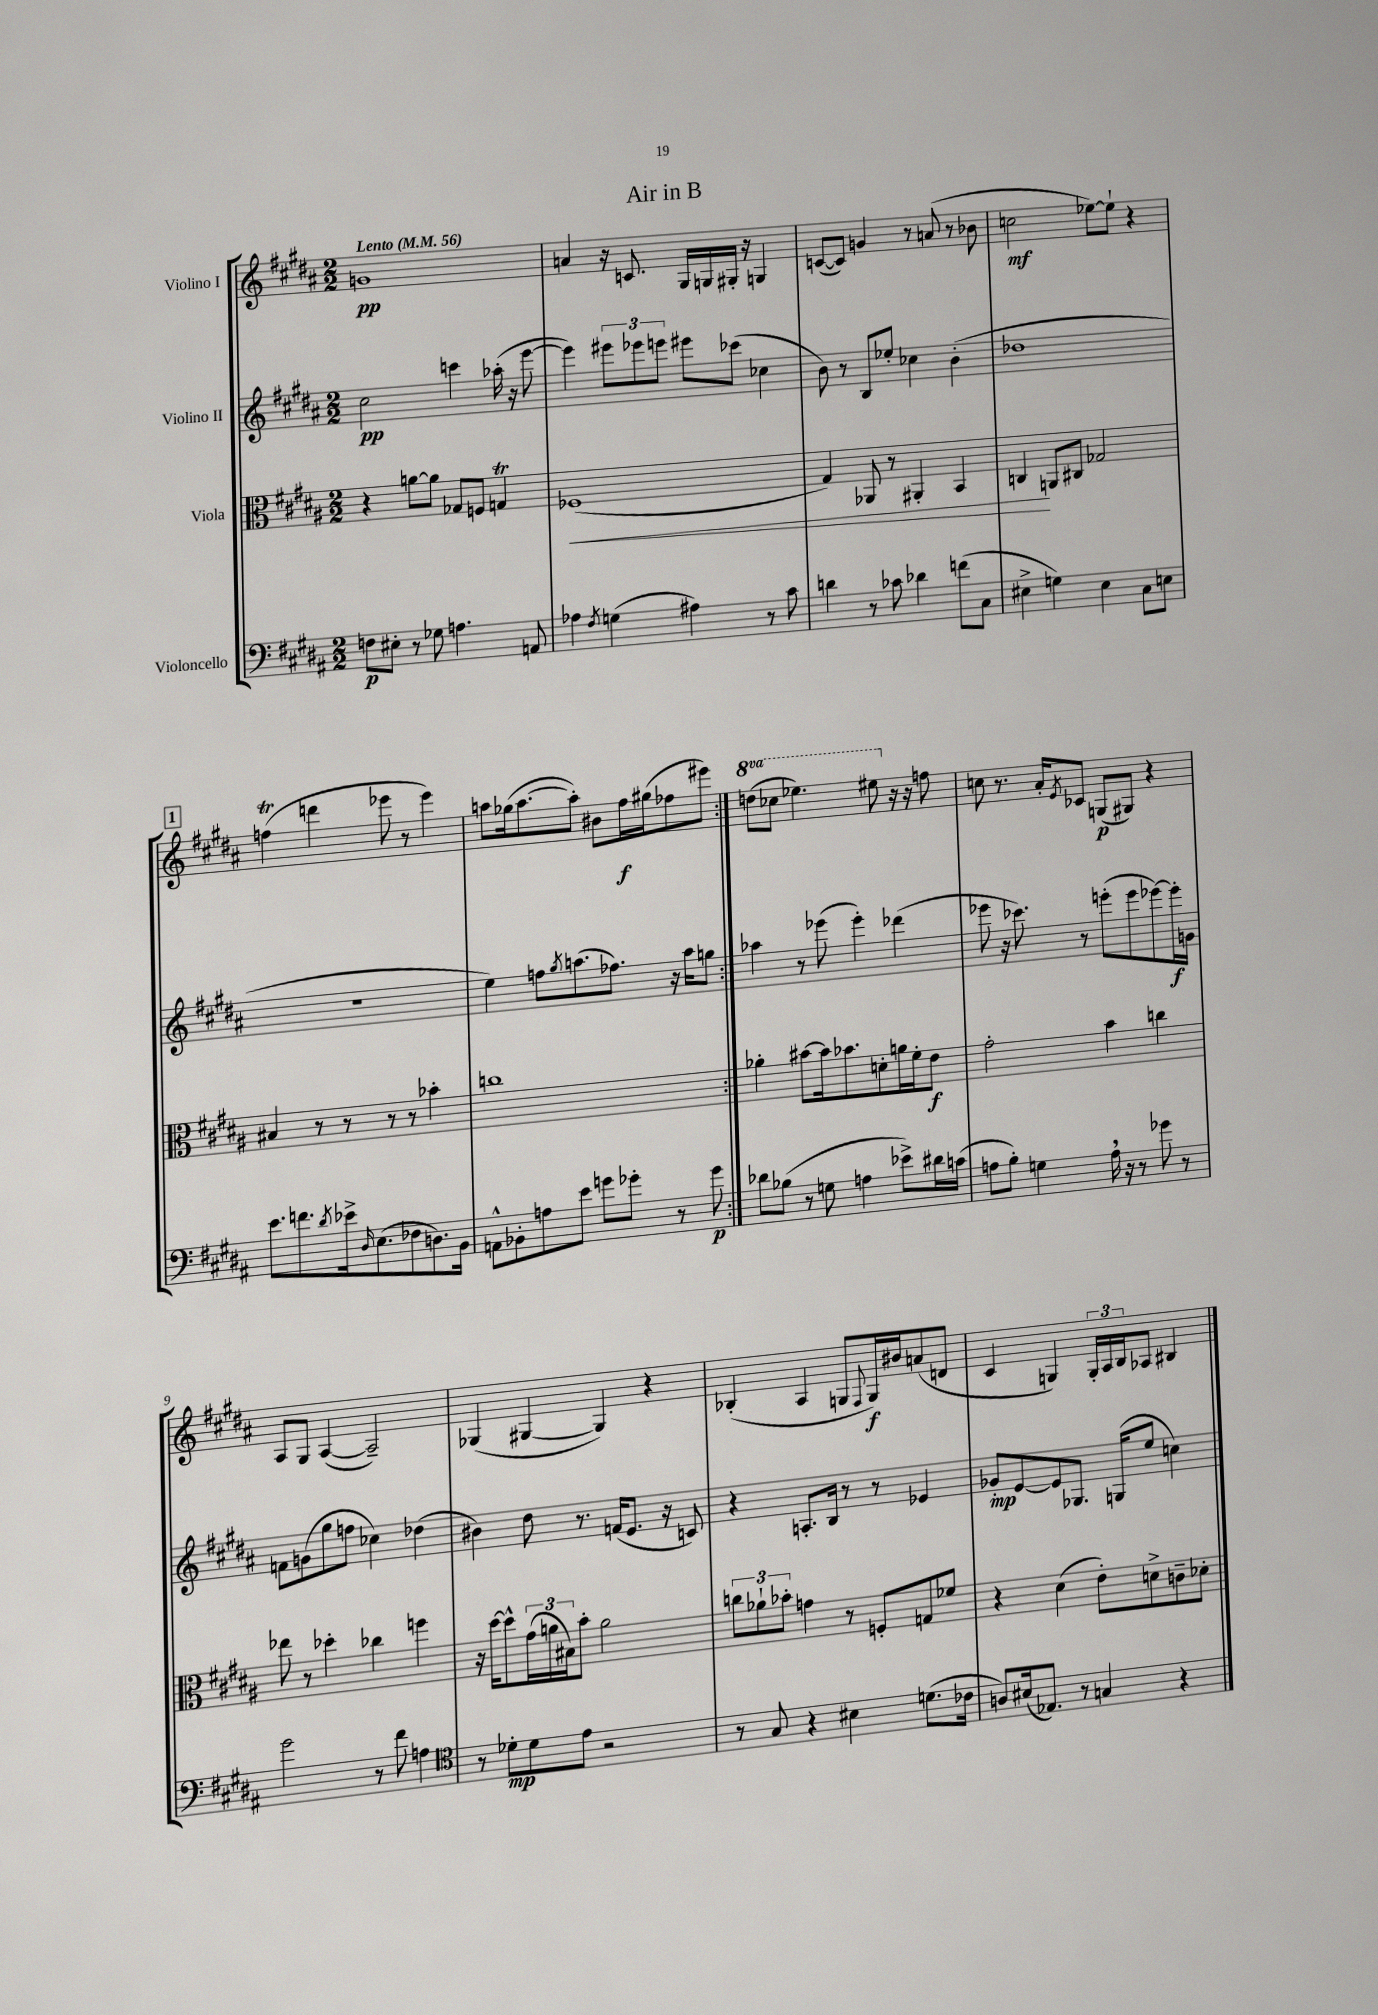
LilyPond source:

\header { title = "Air in B" }
<<
\new StaffGroup <<
\new Staff = "s0" \with { instrumentName = "Violino I" } {
    \clef treble \key b \major \numericTimeSignature \time 2/2 \set Staff.ottavationMarkups = #ottavation-simple-ordinals \tempo "Lento" 4 = 56
    \repeat volta 2 { g'1\pp |
    a'4 r16 c'8. gis16 g16 gis16-. r16 g4 |
    c'8~( c'8) g'4 r8 a'8( r8 bes'8 |
    c''2\mf ees''8~) ees''8-! r4 |
    \mark \markup { \box "1" } f''4\trill( d'''4 ees'''8 r8 ees'''4) |
    a''8 ges''16( a''8.~ a''8-.) bis'8 fis''16\f gis''16( fes''8 eis'''8) | }
    \ottava #1 d'''8( ces'''8 ees'''4.) eis'''8 \ottava #0 r16 r16 f''8 |
    c''8 r8. ais'16-. \acciaccatura { e'8 } ces'8 g8\p( gis8) r4 |
    ais8 gis8 ais4~( ais2--) |
    ges4( gis4~ gis4) r4 |
    bes4-.( ais4 g8 \appoggiatura { fis8 } g16\f) bis'16 a'8( d'8 |
    cis'4 g4) \tuplet 3/2 { g16-. ais16 b16 } aes8 bis4 \bar "|." |
}
\new Staff = "s1" \with { instrumentName = "Violino II" } {
    \clef treble \key b \major \numericTimeSignature \time 2/2
    \repeat volta 2 { cis''2\pp c'''4 aes''16-.( r16 e'''8~ |
    e'''4) \tuplet 3/2 { eis'''8 ees'''8 e'''8 } eis'''8 ces'''8( ces''4 |
    b'8) r8 b8 ees''8-. ces''4 b'4-.( |
    des''1 |
    \mark \markup { \box "1" } R1 |
    e''4) f''8 \acciaccatura { gis''8 } a''8.( fes''8.) r16 a''16 g''8 | }
    aes''4 r8 ees'''8( ees'''4-.) des'''4( |
    ees'''8 r16 ces'''8.) r8 e'''8-.( e'''8 ees'''8~) ees'''16-.\f g'16 |
    f'8 g'8( gis''8 f''8 ces''4) des''4( |
    bis'4) dis''8 r8. f'16( e'8. r16 c'8) |
    r4 a8.-. b16 r8 r8 ees'4 |
    ges'8-.\mp e'8~ e'8 ges8. g16( e''8 c''4) \bar "|." |
}
\new Staff = "s2" \with { instrumentName = "Viola" } {
    \clef alto \key b \major \numericTimeSignature \time 2/2
    \repeat volta 2 { r4 a'8~ a'8 ges8 f8 g4\trill |
    fes1\<( |
    gis4) aes,8 r8 ais,4-. b,4 |
    c4\! a,8 cis8 ges2 |
    \mark \markup { \box "1" } bis4 r8 r8 r8 r8 bes'4-. |
    c''1 | }
    aes'4-. bis'8~ bis'16 bes'8. d'8-. a'16 fis'16-. e'8\f |
    gis'2-. b'4 c''4 |
    ees''8 r8 des''4-. ces''4 f''4 |
    r16 dis''16~ dis''8-^ \tuplet 3/2 { gis'16( a'16 bis16) } b'8-. a'2 |
    \tuplet 3/2 { c''8 aes'8-! bes'8-. } g'4 r8 f8-. g8 fes'8 |
    r4 dis'4( e'8-.) d'8-> c'8-- des'8-. \bar "|." |
}
\new Staff = "s3" \with { instrumentName = "Violoncello" } {
    \clef bass \key b \major \numericTimeSignature \time 2/2
    \repeat volta 2 { f8\p eis8-. r8 ges8 a4. a,8 |
    aes4 \acciaccatura { fis8 } g4( ais4) r8 cis'8 |
    d'4 r8 ces'8 des'4 f'8( cis8 |
    eis4-> g4) eis4 cis8 e8 |
    \mark \markup { \box "1" } e'8. f'8. \acciaccatura { dis'8 } ees'16-> \grace { dis16 } e8.( fes8 d8.) b,16 |
    a,8-^ bes,8-. a8 e'8 g'8 ges'8-. r8 ges'8\p | }
    des'8 bes8( r8 g8 a4 ees'8->) dis'16 c'16( |
    a8 b8-.) g4 a16 \breathe r16 r8 ges'8 r8 |
    gis'2 r8 fis'8 a4 |
    \clef tenor r8 des'8-.\mp des'8 e'8 r2 |
    r8 gis8 r4 bis4 d'8.( ces'16 |
    a8) bis16( ees8.) r8 g4 r4 \bar "|." |
}
>>
>>
